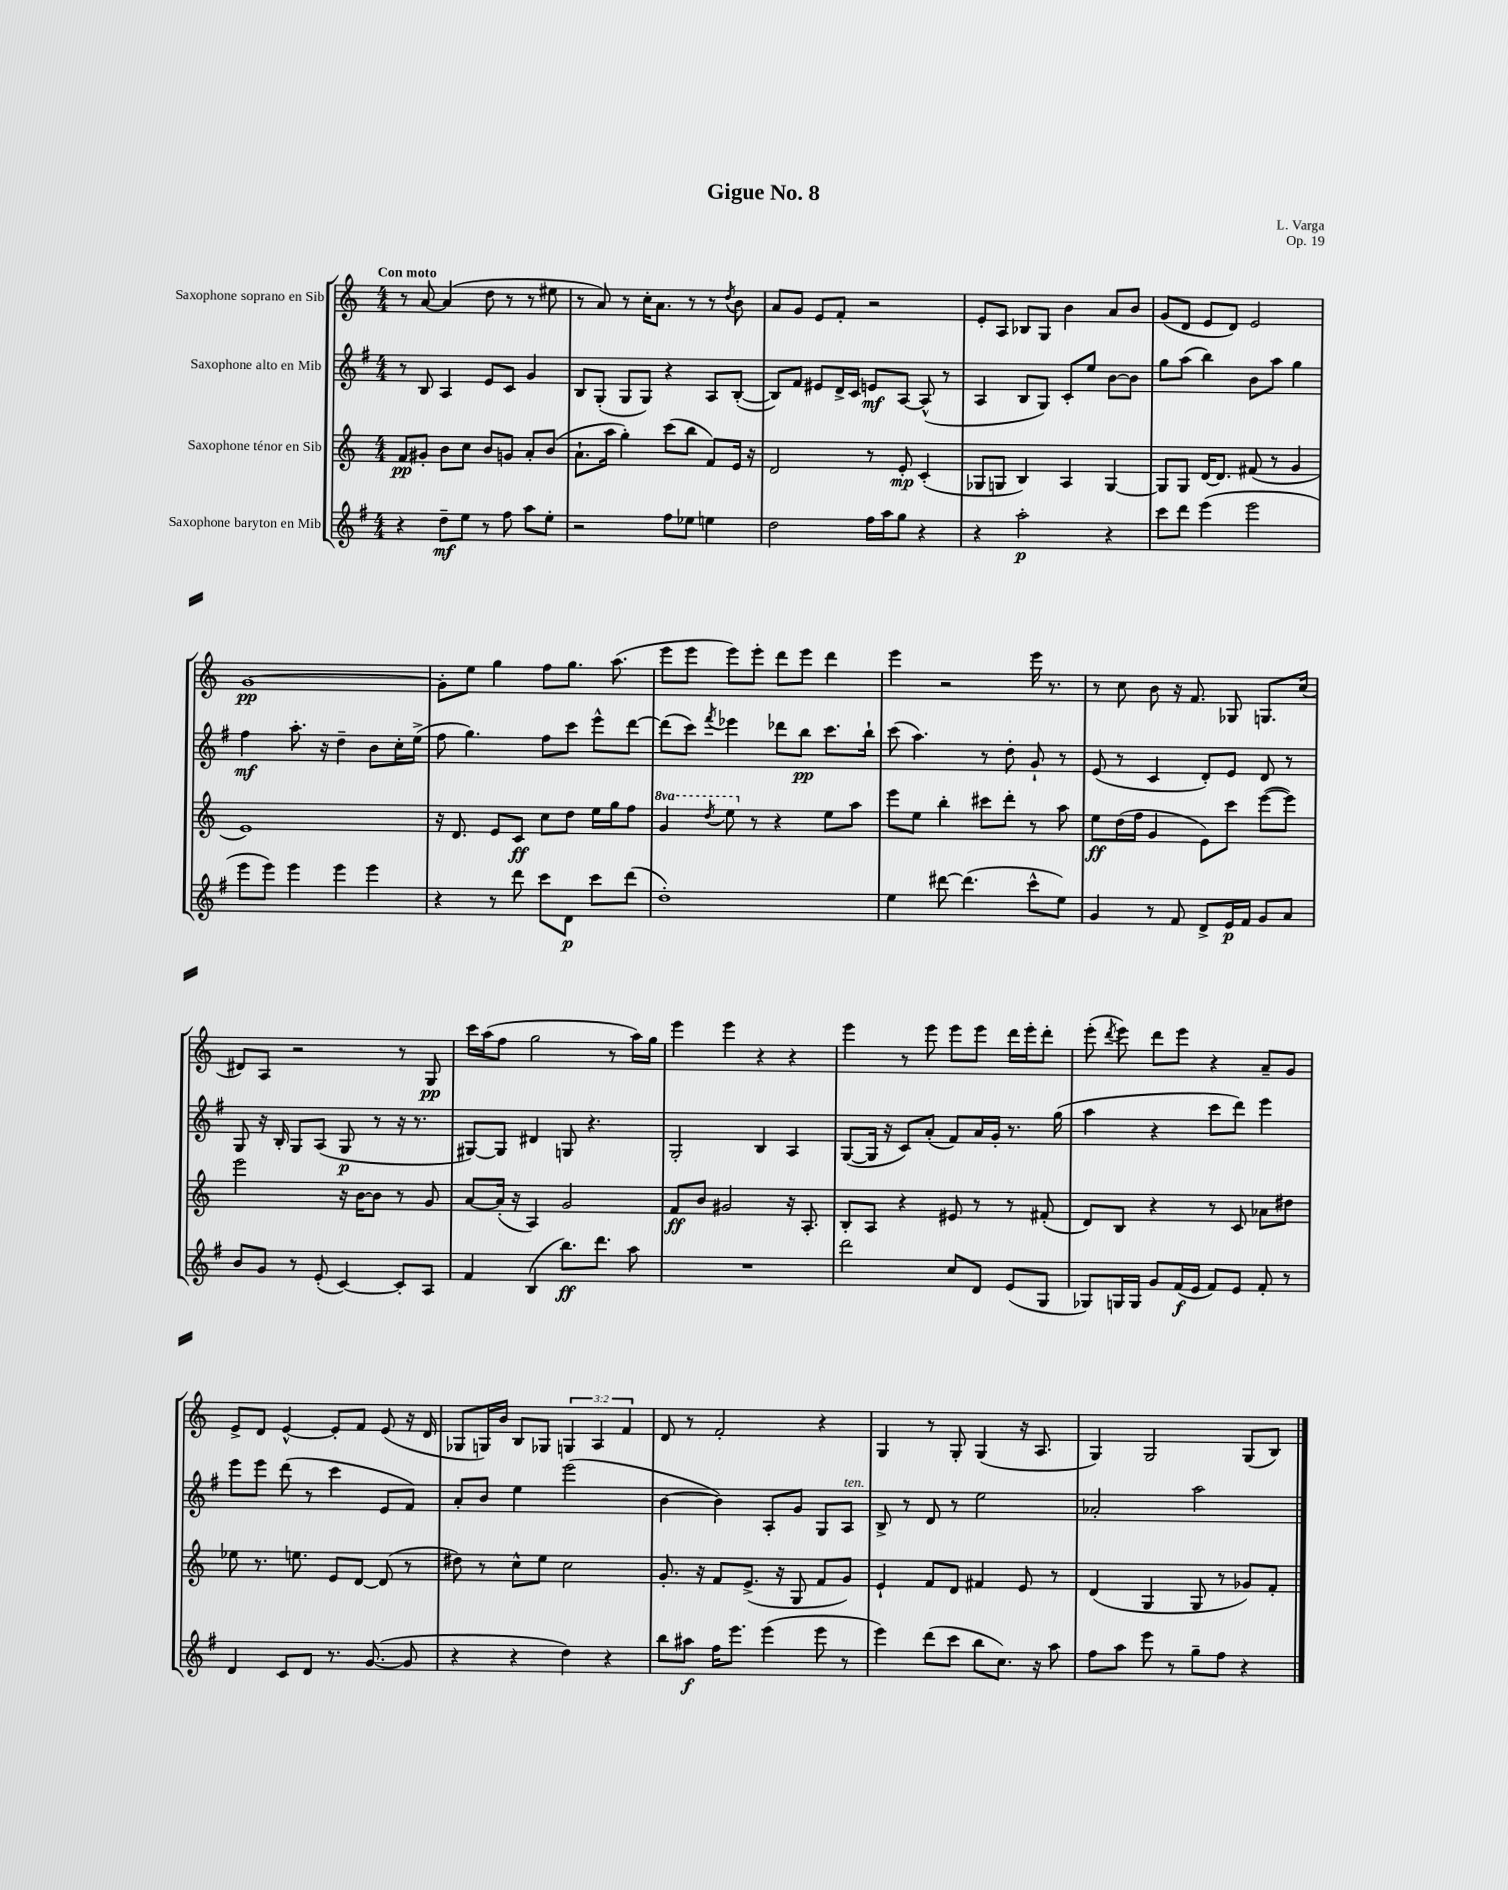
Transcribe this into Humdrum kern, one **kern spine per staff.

**kern	**dynam	**kern	**dynam	**kern	**dynam	**kern	**dynam
*part4	*part4	*part3	*part3	*part2	*part2	*part1	*part1
*staff4	*staff4	*staff3	*staff3	*staff2	*staff2	*staff1	*staff1
*I"Saxophone baryton en Mib	*	*I"Saxophone ténor en Sib	*	*I"Saxophone alto en Mib	*	*I"Saxophone soprano en Sib	*
*clefG2	*	*clefG2	*	*clefG2	*	*clefG2	*
*k[f#]	*	*k[]	*	*k[f#]	*	*k[]	*
*M4/4	*	*M4/4	*	*M4/4	*	*M4/4	*
=1	=1	=1	=1	=1	=1	=1	=1
!	!	!	!	!	!	!LO:TX:a:B:t=Con moto	!
4r	.	8f/L	pp	8r	.	8r	.
.	.	8g#X'/J	.	8B/	.	[8a/	.
8dd~\L	mf	8b\L	.	4A/	.	(4a/]	.
8ee\J	.	8cc\J	.	.	.	.	.
8r	.	8b/L	.	8e/L	.	8dd\	.
8ff#\	.	8gn/J	.	8c/J	.	8r	.
8aa\L	.	8a'/L	.	4g/	.	8r	.
8ee'\J	.	(8b/J	.	.	.	8ee#X\	.
=2	=2	=2	=2	=2	=2	=2	=2
2r	.	8.a`\L	.	8B/L	.	8r	.
.	.	.	.	(8G'/J	.	8a/)	.
.	.	16aa\Jk	.	.	.	.	.
.	.	4gg'\)	.	8G/L	.	8r	.
.	.	.	.	8G/J)	.	16cc'\KL	.
.	.	.	.	.	.	8.a\J	.
8ff#\L	.	(8ccc\L	.	4r	.	.	.
8ee-X\J	.	8bb\J	.	.	.	8r	.
4een\	.	8f/L)	.	8A/L	.	8r	.
.	.	.	.	.	.	8qdd/	.
.	.	16e/Jk	.	([8B'/J	.	8b\	.
.	.	16r	.	.	.	.	.
=3	=3	=3	=3	=3	=3	=3	=3
2dd\	.	2d/	.	8B/L])	.	8a/L	.
.	.	.	.	8f#/J	.	8g/J	.
.	.	.	.	8e#X/L	.	8e/L	.
.	.	.	.	16d^/L	.	8f'/J	.
.	.	.	.	16c/JJ	.	.	.
16ff#\LL	.	8r	.	8en/L	mf	2r	.
16aa\J	.	.	.	.	.	.	.
8gg\J	.	8e'/	mp	[8A/J	.	.	.
4r	.	(4c'/	.	(8A^^/]	.	.	.
.	.	.	.	8r	.	.	.
=4	=4	=4	=4	=4	=4	=4	=4
4r	.	8G-X/L	.	4A/	.	8e'/L	.
.	.	8Gn/J	.	.	.	8A/J	.
2aa'\	p	4B/)	.	8B/L	.	8B-X/L	.
.	.	.	.	8G/J)	.	8G/J	.
.	.	4A/	.	8c'/L	.	4b\	.
.	.	.	.	8ee/J	.	.	.
4r	.	[4G/	.	[8b\L	.	8a/L	.
.	.	.	.	8b\J]	.	8b/J	.
=5	=5	=5	=5	=5	=5	=5	=5
8ccc\L	.	8G/L]	.	8gg\L	.	(8g/L	.
8ddd\J	.	8G/J	.	(8aa\J	.	8d/J	.
(4eee\	.	[16d/KL	.	4bb\)	.	8e/L	.
.	.	8.d/J]	.	.	.	.	.
.	.	.	.	.	.	8d/J)	.
2eee\	.	(8f#X/	.	8b\L	.	2e/	.
.	.	8r	.	8aa\J	.	.	.
.	.	4g/	.	4gg\	.	.	.
!!LO:LB:g=z
=6	=6	=6	=6	=6	=6	=6	=6
8eee\L	.	1e)	.	4ff#\	mf	[1g	pp
8eee\J)	.	.	.	.	.	.	.
4eee\	.	.	.	8.aa'\	.	.	.
.	.	.	.	16r	.	.	.
4eee\	.	.	.	4dd~\	.	.	.
4eee\	.	.	.	8b\L	.	.	.
.	.	.	.	16cc'\L	.	.	.
.	.	.	.	(16ee^\JJ	.	.	.
=7	=7	=7	=7	=7	=7	=7	=7
4r	.	16r	.	8ff#\	.	8g'\L]	.
.	.	8.d/	.	.	.	.	.
.	.	.	.	4.gg\)	.	8ee\J	.
8r	.	8e/L	.	.	.	4gg\	.
8ddd\	.	8c/J	ff	.	.	.	.
8ccc\L	.	8cc\L	.	8ff#\L	.	8ff\L	.
8d\J	p	8dd\J	.	8ccc\J	.	8.gg\J	.
8ccc\L	.	16ee\LL	.	8eee^^\L	.	.	.
.	.	16gg\J	.	.	.	(8.aa\	.
(8ddd\J	.	8ff\J	.	[8ddd\J	.	.	.
=8	=8	=8	=8	=8	=8	=8	=8
*	*	*8va	*	*	*	*	*
1dd')	.	4gg/	.	(8ddd\L]	.	8eee\L	.
.	.	.	.	8ccc\J)	.	8eee\J	.
.	.	8qddd/	.	8qfff#/	.	.	.
.	.	8eee\	.	4eee-X\	.	8eee\L)	.
*	*	*X8va	*	*	*	*	*
.	.	8r	.	.	.	8eee'\J	.
.	.	4r	.	8ddd-X\L	.	8ddd\L	.
.	.	.	.	8bb\J	pp	8eee\J	.
.	.	8ee\L	.	8.ccc\L	.	4ddd\	.
.	.	8aa\J	.	.	.	.	.
.	.	.	.	16bb`\Jk	.	.	.
=9	=9	=9	=9	=9	=9	=9	=9
4ee\	.	8eee\L	.	(8ccc\	.	4eee\	.
.	.	8ee\J	.	4.aa\)	.	.	.
[8ddd#X\	.	4bb'\	.	.	.	2r	.
(4.ddd#\]	.	.	.	.	.	.	.
.	.	8ccc#X\L	.	8r	.	.	.
.	.	8ddd'\J	.	8dd'\	.	.	.
8ccc^^\L	.	8r	.	8g`/	.	16eee\	.
.	.	.	.	.	.	8.r	.
8ee\J)	.	8aa\	.	8r	.	.	.
=10	=10	=10	=10	=10	=10	=10	=10
4g/	.	8ee\L	ff	(8e/	.	8r	.
.	.	(16dd\L	.	8r	.	8cc\	.
.	.	16ff\JJ	.	.	.	.	.
8r	.	4g/	.	4c/	.	8b\	.
8f#/	.	.	.	.	.	16r	.
.	.	.	.	.	.	8.f/	.
8d^/L	.	8e\L)	.	8d'/L)	.	.	.
16e/L	p	8ccc\J	.	8e/J	.	8G-X/	.
16f#/JJ	.	.	.	.	.	.	.
8g/L	.	([8eee\L	.	8d/	.	8.Gn/L	.
8a/J	.	8eee\J])	.	8r	.	.	.
.	.	.	.	.	.	(16cc/Jk	.
!!LO:LB:g=z
=11	=11	=11	=11	=11	=11	=11	=11
8b/L	.	2eee\	.	8G/	.	8d#X/L)	.
8g/J	.	.	.	16r	.	8A/J	.
.	.	.	.	16B'/	.	.	.
8r	.	.	.	8G/L	.	2r	.
(8e'/	.	.	.	(8A/J	.	.	.
[4c/)	.	16r	.	8G/	p	.	.
.	.	[16b\KL	.	.	.	.	.
.	.	8b\J]	.	8r	.	.	.
8c'/L]	.	8r	.	16r	.	8r	.
.	.	.	.	8.r	.	.	.
8A/J	.	8g/	.	.	.	8G/	pp
=12	=12	=12	=12	=12	=12	=12	=12
4f#/	.	[8a/L	.	[8G#X/L)	.	16ccc\LL	.
.	.	.	.	.	.	(16aa\J	.
.	.	(16a'/Jk]	.	8G#/J]	.	8ff\J	.
.	.	16r	.	.	.	.	.
(4B/	.	4A/)	.	4d#X/	.	2gg\	.
8.bb\L)	ff	2g/	.	8Gn/	.	.	.
.	.	.	.	4.r	.	.	.
8.ddd\J	.	.	.	.	.	.	.
.	.	.	.	.	.	8r	.
8aa\	.	.	.	.	.	16aa\LL)	.
.	.	.	.	.	.	16gg\JJ	.
=13	=13	=13	=13	=13	=13	=13	=13
1r	.	8f/L	ff	2G'/	.	4eee\	.
.	.	8b/J	.	.	.	.	.
.	.	2g#X/	.	.	.	4eee\	.
.	.	.	.	4B/	.	4r	.
.	.	16r	.	4A/	.	4r	.
.	.	8.A'/	.	.	.	.	.
=14	=14	=14	=14	=14	=14	=14	=14
2ddd\	.	8B'/L	.	([8G/L	.	4eee\	.
.	.	8A/J	.	16G/Jk]	.	.	.
.	.	.	.	16r	.	.	.
.	.	4r	.	8c/L)	.	8r	.
.	.	.	.	(8a'/J	.	8eee\	.
8cc/L	.	8e#X/	.	8f#/L)	.	8eee\L	.
8d/J	.	8r	.	16a/L	.	8eee\J	.
.	.	.	.	16g'/JJ	.	.	.
(8e/L	.	8r	.	8.r	.	16ddd\LL	.
.	.	.	.	.	.	16eee'\J	.
8G/J	.	(8f#X'/	.	.	.	8ddd'\J	.
.	.	.	.	(16gg\	.	.	.
=15	=15	=15	=15	=15	=15	=15	=15
8G-X/L)	.	8d/L)	.	4aa\	.	(8eee'\	.
.	.	.	.	.	.	8qddd/	.
16Gn/L	.	8B/J	.	.	.	8eee\)	.
16G/JJ	.	.	.	.	.	.	.
8g/L	.	4r	.	4r	.	8ddd\L	.
(16f#/L	f	.	.	.	.	8eee\J	.
16e/JJ	.	.	.	.	.	.	.
8f#/L)	.	8r	.	8ccc\L	.	4r	.
8e/J	.	8c/	.	8ddd\J)	.	.	.
8f#'/	.	8a-X\L	.	4eee\	.	8a~/L	.
8r	.	8dd#X\J	.	.	.	8g/J	.
!!LO:LB:g=z
=16	=16	=16	=16	=16	=16	=16	=16
4d/	.	8ee-X\	.	8eee\L	.	8e^/L	.
.	.	8.r	.	8eee\J	.	8d/J	.
8c/L	.	.	.	(8ddd\	.	[4e^^/	.
.	.	8.een\	.	.	.	.	.
8d/J	.	.	.	8r	.	.	.
8.r	.	8e/L	.	4ccc\	.	8e'/L]	.
.	.	[8d/J	.	.	.	8f/J	.
([8.g/	.	.	.	.	.	.	.
.	.	(8d/]	.	8e/L	.	(8e/	.
8g/]	.	8r	.	8f#/J)	.	16r	.
.	.	.	.	.	.	16d/	.
=17	=17	=17	=17	=17	=17	=17	=17
4r	.	8dd#X\)	.	8a'/L	.	8G-X/L	.
.	.	8r	.	8b/J	.	16Gn/L)	.
.	.	.	.	.	.	16b/JJ	.
4r	.	8cc^^\L	.	4ee\	.	8B/L	.
.	.	8ee\J	.	.	.	8G-X/J	.
4dd\)	.	2cc\	.	(2eee\	.	6Gn/	.
.	.	.	.	.	.	6A/	.
4r	.	.	.	.	.	.	.
.	.	.	.	.	.	6f/	.
=18	=18	=18	=18	=18	=18	=18	=18
8bb\L	.	8.g'/	.	[4b\	.	8d/	.
8aa#X\J	f	.	.	.	.	8r	.
.	.	16r	.	.	.	.	.
16ff#\KL	.	8f/L	.	4b\])	.	2f'/	.
8.eee\J	.	.	.	.	.	.	.
.	.	(8.e^/J	.	.	.	.	.
(4eee\	.	.	.	8A'/L	.	.	.
.	.	16r	.	.	.	.	.
.	.	8G/	.	8g/J	.	.	.
8eee\	.	8f/L	.	8G/L	.	4r	.
!	!	!	!	!LO:TX:a:i:t=ten.	!	!	!
8r	.	8g/J)	.	8A/J	.	.	.
=19	=19	=19	=19	=19	=19	=19	=19
4eee\)	.	4e`/	.	8B^/	.	4G/	.
.	.	.	.	8r	.	.	.
(8ddd\L	.	8f/L	.	8d/	.	8r	.
8ccc\J	.	8d/J	.	8r	.	8G'/	.
8bb\L	.	4f#X/	.	2ee\	.	(4G/	.
8.cc\J)	.	.	.	.	.	.	.
.	.	8e/	.	.	.	16r	.
16r	.	.	.	.	.	8.A/	.
8aa\	.	8r	.	.	.	.	.
=20	=20	=20	=20	=20	=20	=20	=20
8ff#\L	.	(4d/	.	2a-X'/	.	4G/)	.
8aa\J	.	.	.	.	.	.	.
8eee\	.	4G/	.	.	.	2G/	.
8r	.	.	.	.	.	.	.
8gg~\L	.	8G/	.	2aa\	.	.	.
8ff#\J	.	8r	.	.	.	.	.
4r	.	8g-X/L)	.	.	.	(8G/L	.
.	.	8f'/J	.	.	.	8B/J)	.
==	==	==	==	==	==	==	==
*-	*-	*-	*-	*-	*-	*-	*-
